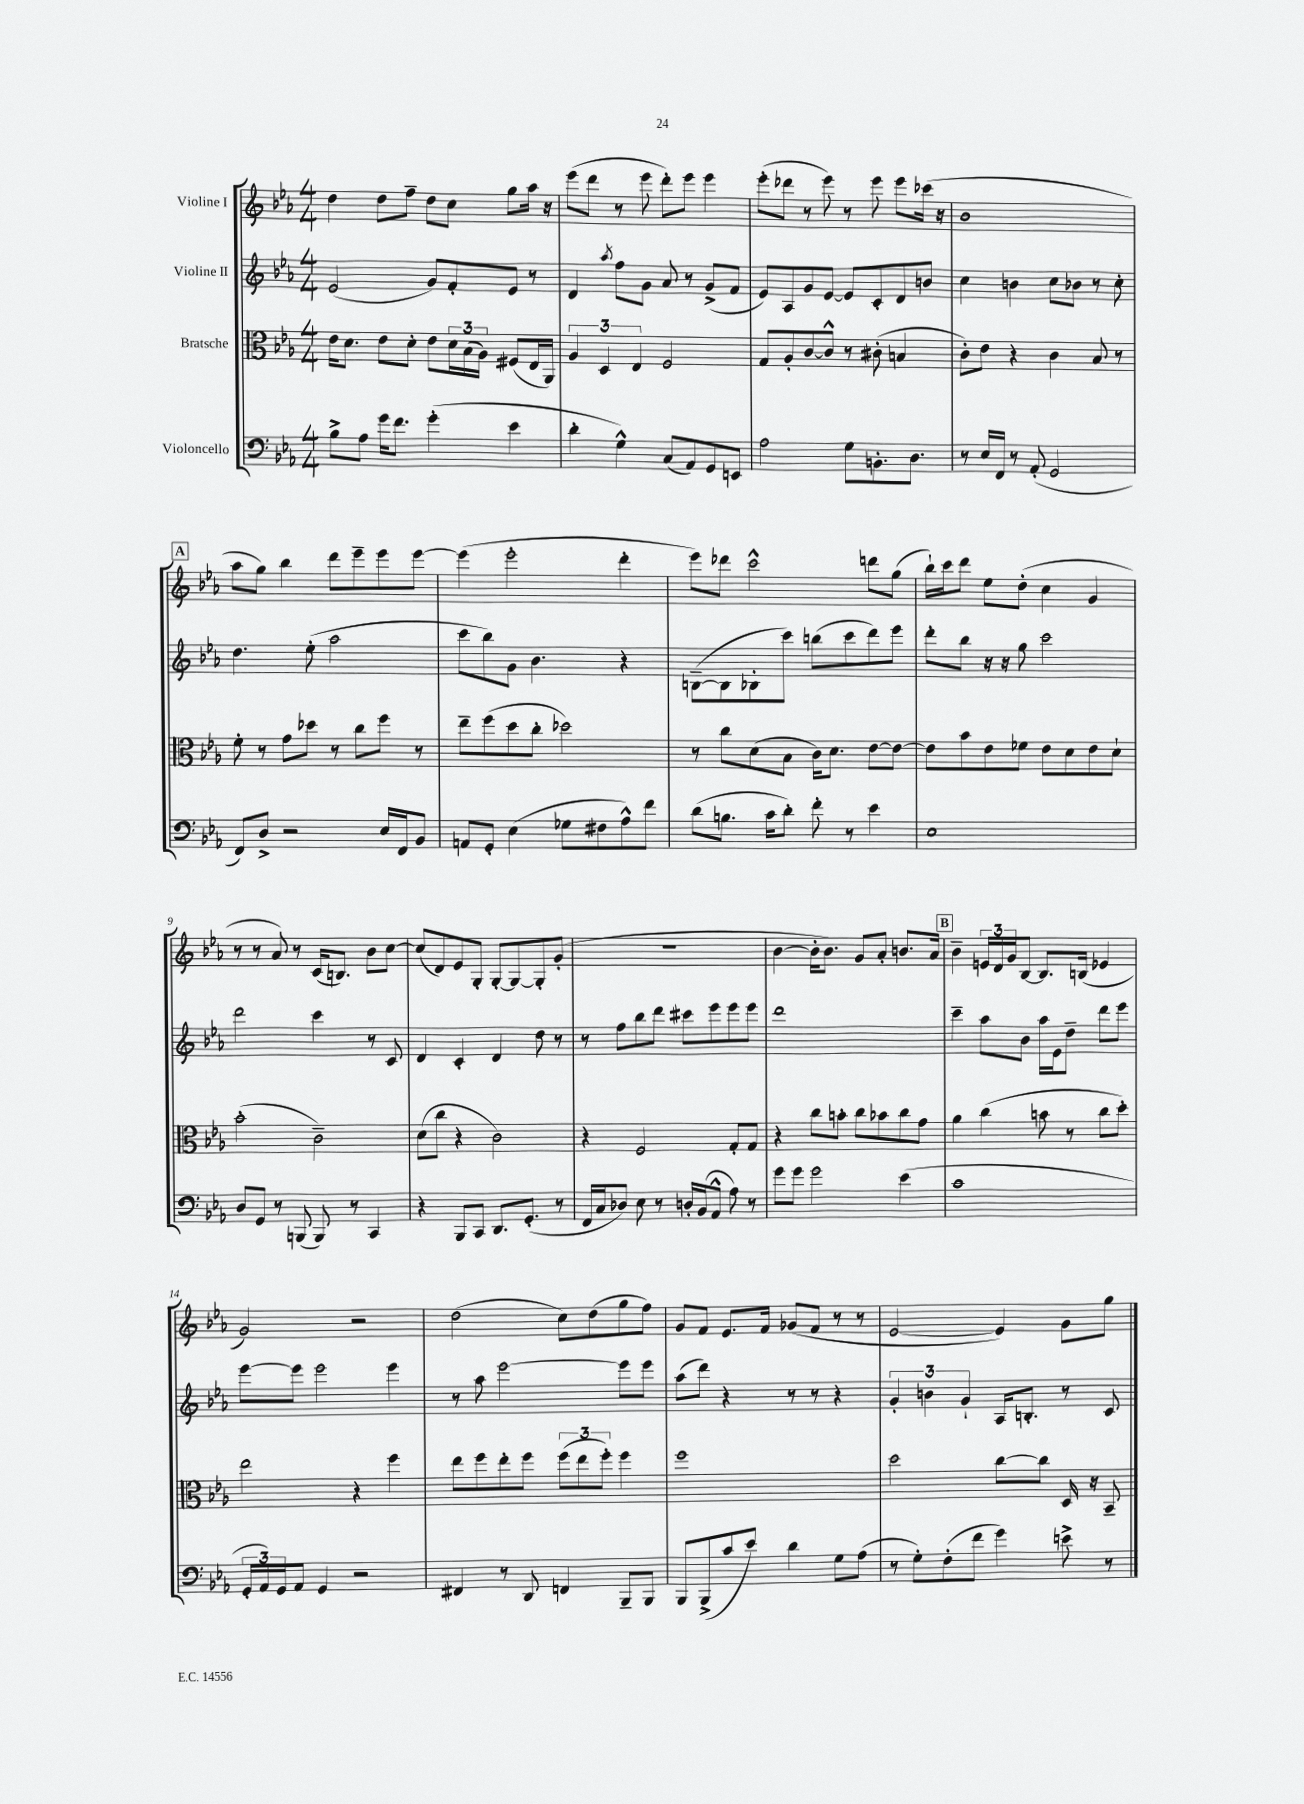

**kern	**kern	**kern	**kern
*part4	*part3	*part2	*part1
*staff4	*staff3	*staff2	*staff1
*I"Violoncello	*I"Bratsche	*I"Violine II	*I"Violine I
*clefF4	*clefC3	*clefG2	*clefG2
*k[b-e-a-]	*k[b-e-a-]	*k[b-e-a-]	*k[b-e-a-]
*M4/4	*M4/4	*M4/4	*M4/4
=1	=1	=1	=1
8B-^\L	16e-\KL	(2e-/	4dd\
.	8.d\J	.	.
8A-\J	.	.	.
16g\KL	8e-\L	.	8dd\L
8.f\J	.	.	.
.	8d'\J	.	8ff~\J
(4g'\	8e-\L	8g/L)	8dd\L
.	24d\L	8f'/	8cc\J
.	(24B-\	.	.
.	24A-\JJ)	.	.
4e-\	(8F#X/L	8e-/J	8gg\L
.	16E-/L	8r	16aa-\Jk
.	16AA-/JJ)	.	16r
=2	=2	=2	=2
4d'\	6A-/	4d/	(8eee-\L
.	.	.	8ddd\J
.	6D/	.	.
.	.	8qaa-/	.
4G^^\)	.	8ff\L	8r
.	6E-/	.	.
.	.	8g\J	8eee-\
(8C/L	2F/	8a-/	8ddd'\L)
8AA-/)	.	8r	8eee-\J
8GG/	.	(8g^/L	4eee-\
8EEn/J	.	8f/J	.
=3	=3	=3	=3
2A-\	8G/L	8e-/L)	(8eee-'\L
.	8A-'/	8A-/	8ddd-X\J
.	[8c/	8g/	8r
.	8c^^/J]	[8e-/J	8eee-\)
8G\L	8r	8e-/L]	8r
8.BBn'\	(8c#X'\	8c'/	8eee-\
.	4Bn/	8d/	8eee-\L
8.D\J	.	.	.
.	.	8bn/J	(16ccc-X\Jk
.	.	.	16r
=4	=4	=4	=4
8r	8c'\L)	4cc\	1b-
16E-/LL	8e-\J	.	.
16FF/JJ	.	.	.
8r	4r	4bn\	.
(8AA-'/	.	.	.
2GG/	4c\	8cc\L	.
.	.	8b-X\J	.
.	8B-/	8r	.
.	8r	8cc'\	.
!!LO:LB:g=z
!!LO:REH:place=s1:t=A
=5	=5	=5	=5
8FF/L)	8f'\	4.dd\	8aa-\L
8D^/J	8r	.	8gg\J)
2r	8g\L	.	4bb-\
.	8dd-X\J	(8ee-'\	.
.	8r	2aa-\	8ddd\L
.	8cc\L	.	8eee-~\
16E-/LL	8ff\J	.	8eee-\
16FF/J	.	.	.
8BB-/J	8r	.	[8eee-\J
=6	=6	=6	=6
8AAn/L	8ee-~\L	8ccc\L	(4eee-\]
8GG'/J	(8ff\	8bb-\)	.
(4E-\	8dd\	8g\J	2eee-'\
.	8cc'\J	4.b-\	.
8G-X\L	2dd-X\)	.	.
8F#X\	.	.	.
8A-^^\)	.	4r	4ddd'\
8f\J	.	.	.
=7	=7	=7	=7
(8d\L	8r	([8Bn~\L	8eee-\L)
8.Bn\J	8cc\L	8B\]	8ddd-X\J
.	(8d\	8B-X'\	2ccc^^\
16c\KL	.	.	.
8d'\J)	8B-\J	8ccc\J)	.
8f'\	16c\KL)	(8bbn\L	.
.	8.d\J	.	.
8r	.	8ccc\	.
4e-\	[8e-\L	8ddd\)	8dddn\L
.	8e-\J_	8eee-\J	(8gg\J
=8	=8	=8	=8
1E-	8e-\L]	8ddd'\L	16bb-`\LL)
.	.	.	16ccc\J
.	8b-\	8bb-\J	8ddd\J
.	8e-\	16r	8ee-\L
.	.	16r	.
.	8f-X\J	8gg\	(8dd'\J
.	8e-\L	2ccc\	4cc\
.	8d\	.	.
.	8e-\	.	4g/
.	8d`\J	.	.
!!LO:LB:g=z
=9	=9	=9	=9
8D/L	(2b-'\	2ddd\	8r
8GG/J	.	.	8r
8r	.	.	8a-/)
(8BBBn/	.	.	8r
8BBB/)	2c~\)	4ccc\	(16c/KL
.	.	.	8.Bn/J)
8r	.	.	.
4CC/	.	8r	8b-\L
.	.	8c/	[8cc\J
=10	=10	=10	=10
4r	(8d\L	4d/	(8cc/L]
.	8cc\J	.	8d/)
8BBB-/L	4r	4c'/	8e-/
8CC/J	.	.	8G'/J
8.DD/L	2c\)	4d/	[8G'/L
.	.	.	8G/_
(8.GG'/J	.	.	.
.	.	8dd\	8G'/]
8r	.	8r	(8g'/J
=11	=11	=11	=11
16FF/LL	4r	8r	1r
16C/J	.	.	.
8D-X/J)	.	8ff\L	.
8E-\	2F/	8bb-\	.
8r	.	8ddd\J	.
16Dn'/LL	.	8ccc#X\L	.
(16BB-/J	.	.	.
8AA-^^/J	.	8eee-\	.
8A-\)	8G'/L	8eee-\	.
8r	8G/J	8eee-\J	.
=12	=12	=12	=12
8g\L	4r	1ddd	[4b-\
8g\J	.	.	.
2g\	8cc\L	.	16b-'\KL]
.	.	.	8.b-\J)
.	8bn'\J	.	.
.	8cc\L	.	8g/L
.	8b-X\	.	8a-'/J
(4e-\	8cc\	.	8.bn/L
.	8g\J	.	.
.	.	.	16a-/Jk
!!LO:REH:place=s1:t=B
=13	=13	=13	=13
1c	4a-\	4ccc~\	4b-~\
.	(4cc\	8aa-\L	24en/LL
.	.	.	24d/
.	.	.	24g/J
.	.	8b-\J	[8B-/J
.	8bn\	16aa-\LL	8.B-/L]
.	.	16e-\J	.
.	8r	8dd~\J	.
.	.	.	(16Bn/Jk
.	8cc\L	8ddd\L	4e-X/
.	8dd'\J)	8eee-\J	.
!!LO:LB:g=z
=14	=14	=14	=14
24GG'/LL	2ee-\	[8eee-\L	2g/)
24AA-/)	.	.	.
24GG/J	.	.	.
8AA-/J	.	8eee-\J]	.
4GG/	.	2eee-\	.
2r	4r	.	2r
.	4ff\	4eee-\	.
=15	=15	=15	=15
4FF#X/	8ee-\L	8r	(2dd\
.	8ff\	8aa-\	.
8r	8ee-'\	[2eee-\	.
8DD/	8ff\J	.	.
4FFn/	(12ff\L	.	8cc\L)
.	12ee-\	.	.
.	.	.	(8dd\
.	12ff'\J)	.	.
8BBB-~/L	4ff\	8eee-\L]	8gg\
8BBB-/J	.	8eee-\J	8ff\J)
=16	=16	=16	=16
8BBB-/L	1ff	(8aa-\L	8g/L
(8BBB-^/	.	8ddd\J)	8f/J
8c/	.	4r	8.e-/L
8e-/J)	.	.	.
.	.	.	16f/Jk
4d\	.	8r	(8g-X/L
.	.	8r	8f/J
8G\L	.	4r	8r
(8A-\J	.	.	8r
=17	=17	=17	=17
8r	2dd\	6g'/	[2e-/
8G'\L)	.	.	.
.	.	6bn\	.
(8F'\	.	.	.
.	.	6g`/	.
8f\J	.	.	.
4g\)	[8cc\L	16A-/KL	4e-/])
.	.	8.Bn'/J	.
.	8cc\J]	.	.
8en^\	16D/	8r	8g\L
.	16r	.	.
8r	8BB-~/	8c/	8gg\J
==	==	==	==
*-	*-	*-	*-
